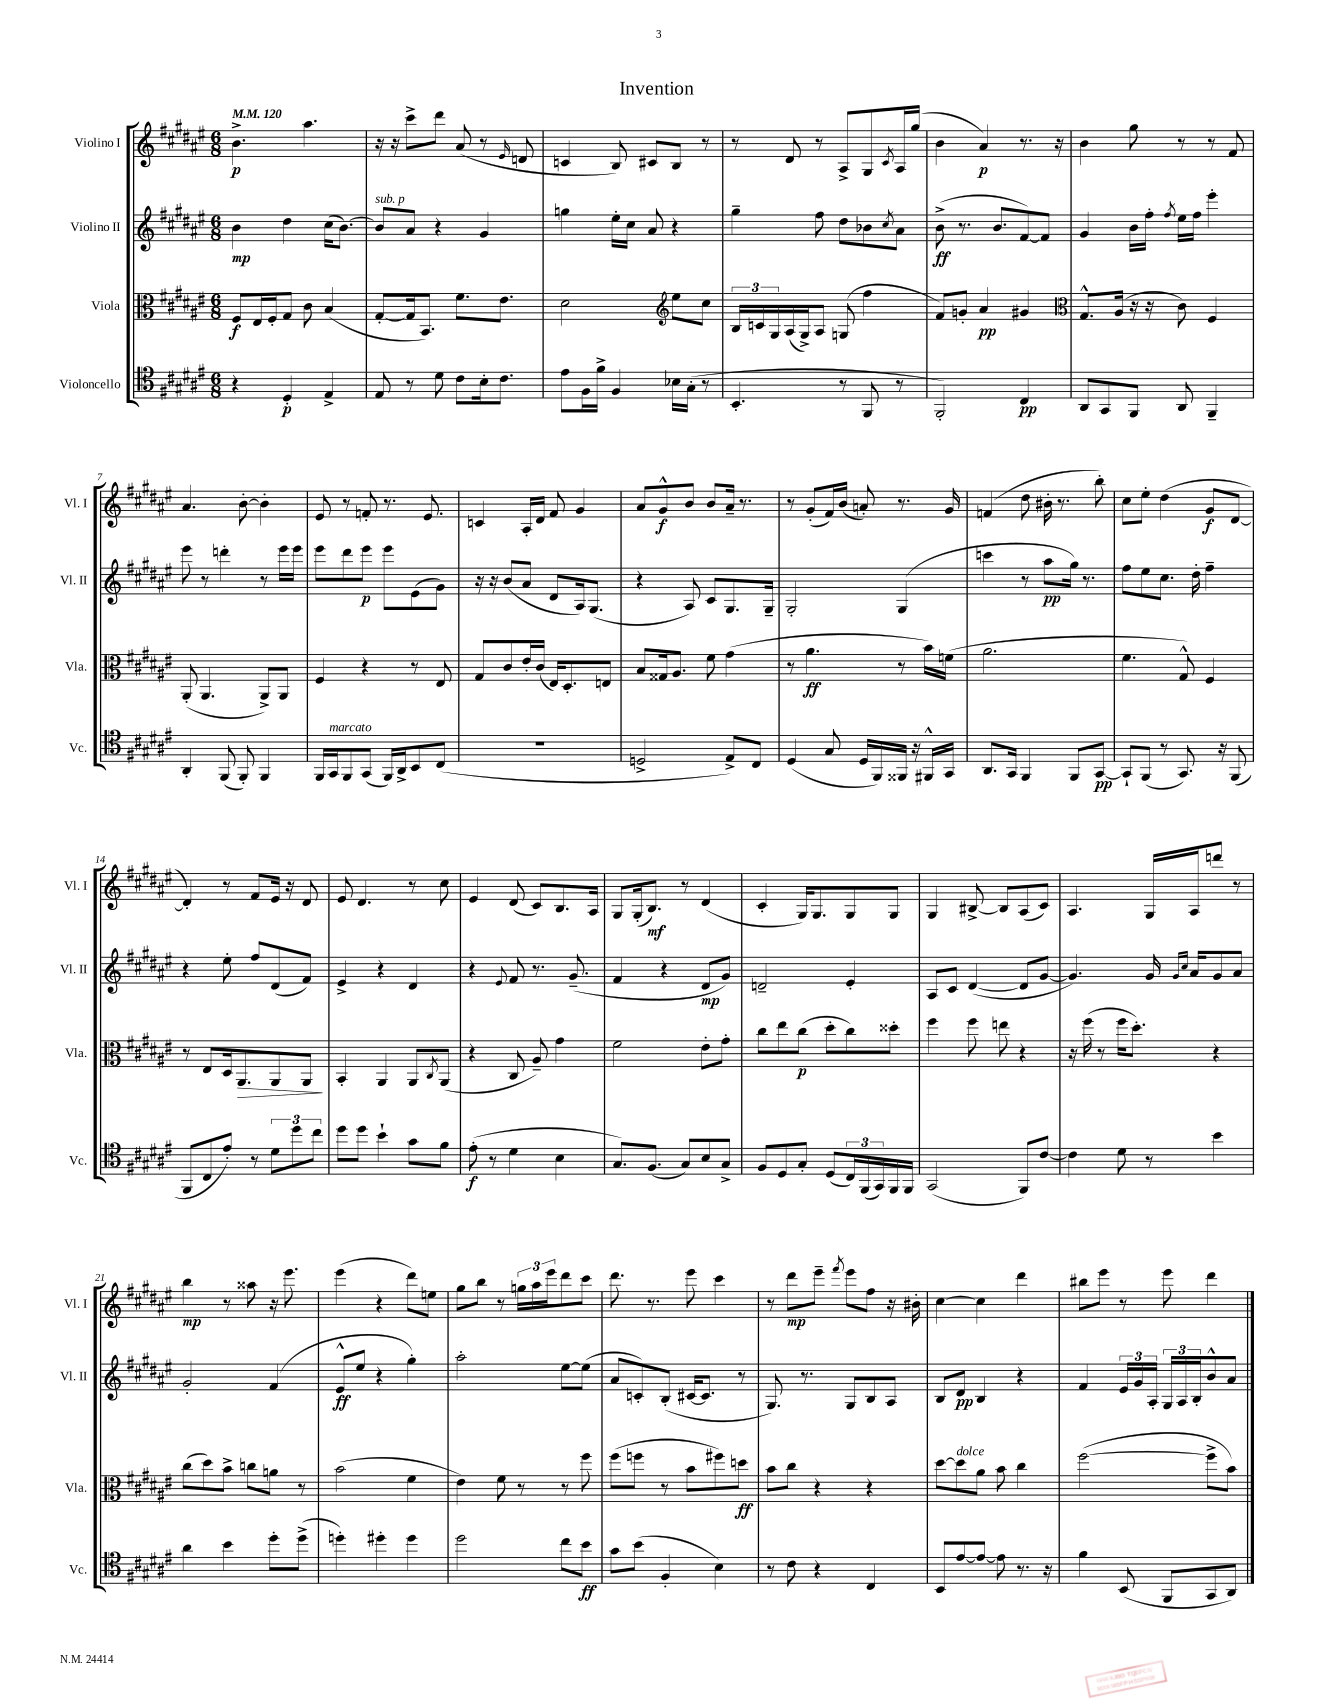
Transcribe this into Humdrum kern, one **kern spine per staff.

**kern	**dynam	**kern	**dynam	**kern	**dynam	**kern	**dynam
*part4	*part4	*part3	*part3	*part2	*part2	*part1	*part1
*staff4	*staff4	*staff3	*staff3	*staff2	*staff2	*staff1	*staff1
*I"Violoncello	*	*I"Viola	*	*I"Violino II	*	*I"Violino I	*
*I'Vc.	*	*I'Vla.	*	*I'Vl. II	*	*I'Vl. I	*
*clefC4	*	*clefC3	*	*clefG2	*	*clefG2	*
*k[f#c#g#d#a#e#]	*	*k[f#c#g#d#a#e#]	*	*k[f#c#g#d#a#e#]	*	*k[f#c#g#d#a#e#]	*
*M6/8	*	*M6/8	*	*M6/8	*	*M6/8	*
*MM120	*	*MM120	*	*MM120	*	*MM120	*
=1	=1	=1	=1	=1	=1	=1	=1
4r	.	8F#/L	f	4b\	mp	4.b^\	p
.	.	16E#/L	.	.	.	.	.
.	.	16F#'/J	.	.	.	.	.
4D#'/	p	8G#/J	.	4dd#\	.	.	.
.	.	8c#\	.	.	.	4.aa#\	.
4E#^/	.	(4B/	.	(16cc#\KL	.	.	.
.	.	.	.	[8.b\J)	.	.	.
=2	=2	=2	=2	=2	=2	=2	=2
!	!	!	!	!LO:TX:a:i:t=sub. p	!	!	!
8E#/	.	[8G#'/L	.	8b/L]	.	16r	.
.	.	.	.	.	.	16r	.
8r	.	16G#/k]	.	8a#/J	.	8ccc#^\L	.
.	.	8.BB/J)	.	.	.	.	.
8d#\	.	.	.	4r	.	8ddd#\J	.
8c#\L	.	8.f#\L	.	.	.	(8a#/	.
16B'\k	.	.	.	4g#/	.	8r	.
8.c#\J	.	8.e#\J	.	.	.	.	.
.	.	.	.	.	.	16qqe#/	.
.	.	.	.	.	.	8dn/	.
=3	=3	=3	=3	=3	=3	=3	=3
8e#\L	.	2d#\	.	4ggn\	.	4cn/	.
16F#\L	.	.	.	.	.	.	.
16f#^\JJ	.	.	.	.	.	.	.
4F#/	.	.	.	16ee#'\LL	.	8B/)	.
.	.	.	.	16cc#\JJ	.	.	.
.	.	.	.	8a#/	.	8c#X/L	.
*	*	*clefG2	*	*	*	*	*
16B-X\LL	.	8ee#\L	.	4r	.	8B/J	.
(16G#'\JJ	.	.	.	.	.	.	.
8r	.	8cc#\J	.	.	.	8r	.
=4	=4	=4	=4	=4	=4	=4	=4
4.BB'/	.	24B/LL	.	4gg#~\	.	8r	.
.	.	24cn/	.	.	.	.	.
.	.	24G#/	.	.	.	.	.
.	.	(16A#/	.	.	.	8d#/	.
.	.	16G#^/J)	.	.	.	.	.
.	.	8A#/J	.	8ff#\	.	8r	.
8r	.	(8Gn/	.	8dd#\L	.	8A#^/L	.
8FF#/	.	4ff#\	.	8b-X\	.	8G#/	.
.	.	.	.	8qcc#/	.	8qc#/	.
8r	.	.	.	8a#\J	.	16A#/L	.
.	.	.	.	.	.	(16gg#/JJ	.
=5	=5	=5	=5	=5	=5	=5	=5
2FF#'/)	.	8f#/L)	.	(8b^\	ff	4b\	.
.	.	8gn'/J	.	8.r	.	.	.
.	.	4a#/	pp	.	.	4a#/)	p
.	.	.	.	8.b/L	.	.	.
4C#/	pp	4g#X/	.	[8f#/)	.	8.r	.
.	.	.	.	8f#/J]	.	.	.
.	.	.	.	.	.	16r	.
=6	=6	=6	=6	=6	=6	=6	=6
*	*	*clefC3	*	*	*	*	*
8AA#/L	.	8.G#^^/L	.	4g#/	.	4b\	.
8GG#/	.	.	.	.	.	.	.
.	.	(16A#/Jk	.	.	.	.	.
8FF#/J	.	16r	.	16b\LL	.	8gg#\	.
.	.	16r	.	16ff#'\JJ	.	.	.
.	.	.	.	8qff#/	.	.	.
8AA#/	.	8c#\)	.	16ee#\LL	.	8r	.
.	.	.	.	16ff#\JJ	.	.	.
4FF#~/	.	4F#/	.	4eee#'\	.	8r	.
.	.	.	.	.	.	8f#/	.
!!LO:LB:g=z
=7	=7	=7	=7	=7	=7	=7	=7
4AA#'/	.	(8AA#'/	.	8eee#\	.	4.a#/	.
.	.	4.AA#/	.	8r	.	.	.
(8FF#/	.	.	.	4dddn'\	.	.	.
8FF#'/)	.	.	.	.	.	[8b'\	.
4FF#/	.	8AA#^/L)	.	8r	.	4b'\]	.
.	.	8AA#/J	.	16eee#\LL	.	.	.
.	.	.	.	16eee#\JJ	.	.	.
=8	=8	=8	=8	=8	=8	=8	=8
16FF#/LL	.	4F#/	.	8eee#\L	.	8e#/	.
!LO:TX:a:i:t=marcato	!	!	!	!	!	!	!
16GG#/J	.	.	.	.	.	.	.
8FF#/	.	.	.	8ddd#\	.	8r	.
(8GG#/J	.	4r	.	8eee#\J	p	8fn'/	.
16FF#/LL)	.	.	.	8eee#\L	.	8.r	.
16AA#^/J	.	.	.	.	.	.	.
8BB/	.	8r	.	(8e#\	.	.	.
.	.	.	.	.	.	8.e#/	.
(8C#/J	.	8E#/	.	8g#\J)	.	.	.
=9	=9	=9	=9	=9	=9	=9	=9
2.r	.	8G#/L	.	16r	.	4cn/	.
.	.	.	.	16r	.	.	.
.	.	8c#/	.	(8b/L	.	.	.
.	.	16e#'/L	.	8a#/J	.	16A#'/LL	.
.	.	(16c#/JJ	.	.	.	16d#/JJ	.
.	.	16E#/KL)	.	8d#/L	.	8f#/	.
.	.	8.D#'/	.	.	.	.	.
.	.	.	.	16A#/k)	.	4g#/	.
.	.	.	.	(8.G#/J	.	.	.
.	.	8En/J	.	.	.	.	.
=10	=10	=10	=10	=10	=10	=10	=10
2Dn^/	.	8B/L	.	4r	.	8a#/L	.
.	.	16G##X/k	.	.	.	8g#^^/	f
.	.	8.A#/J	.	.	.	.	.
.	.	.	.	8A#/)	.	8b/J	.
.	.	8f#\	.	8c#/L	.	8b/L	.
8E#^/L)	.	(4g#\	.	8.G#/	.	16a#~/Jk	.
.	.	.	.	.	.	8.r	.
8C#/J	.	.	.	.	.	.	.
.	.	.	.	16G#~/Jk	.	.	.
=11	=11	=11	=11	=11	=11	=11	=11
(4D#/	.	8r	.	2G#'/	.	8r	.
.	.	4.a#\	ff	.	.	(8g#'/L	.
8G#/	.	.	.	.	.	16f#/L)	.
.	.	.	.	.	.	(16b/JJ	.
16D#/LL	.	.	.	.	.	8an'/)	.
16FF#/)	.	.	.	.	.	.	.
16FF##X/JJ	.	8r	.	(4G#/	.	8.r	.
16r	.	.	.	.	.	.	.
16FF#X^^/LL	.	16b\LL)	.	.	.	.	.
16GG#/JJ	.	(16fn\JJ	.	.	.	16g#/	.
=12	=12	=12	=12	=12	=12	=12	=12
8.AA#/L	.	2.a#\	.	4cccn\	.	(4fn/	.
16GG#/Jk	.	.	.	.	.	.	.
4FF#/	.	.	.	8r	.	8dd#\	.
.	.	.	.	8aa#\L	pp	16b#X'\	.
.	.	.	.	.	.	8.r	.
8FF#/L	.	.	.	16gg#\Jk)	.	.	.
.	.	.	.	8.r	.	.	.
[8GG#/J	pp	.	.	.	.	8bb'\)	.
=13	=13	=13	=13	=13	=13	=13	=13
8GG#`/L]	.	4.f#\	.	8ff#\L	.	8cc#\L	.
(8FF#/J	.	.	.	8ee#\	.	8ee#'\J	.
8r	.	.	.	8.cc#\J	.	(4dd#\	.
8.GG#/)	.	8G#^^/)	.	.	.	.	.
.	.	.	.	16dd#'\	.	.	.
.	.	4F#/	.	4ff#~\	.	8g#/L	f
16r	.	.	.	.	.	.	.
(8FF#/	.	.	.	.	.	[8d#/J	.
!!LO:LB:g=z
=14	=14	=14	=14	=14	=14	=14	=14
8FF#/L	.	8r	.	4r	.	4d#'/])	.
8C#/	.	8E#/L	.	.	.	.	.
8e#'/J)	.	16D#/k	.	8ee#'\	.	8r	.
!	!	!	!LO:HP:b	!	!	!	!
.	.	8.AA#/	>	.	.	.	.
8r	.	.	.	8ff#/L	.	8f#/L	.
12d#\L	.	8AA#/	.	(8d#/	.	16e#/Jk	.
.	.	.	.	.	.	16r	.
12dd#\	.	.	.	.	.	.	.
.	.	8AA#/J	.	8f#/J)	.	8d#/	.
12cc#\J	.	.	.	.	.	.	.
.	.	.	]	.	.	.	.
=15	=15	=15	=15	=15	=15	=15	=15
8dd#\L	.	4BB'/	.	4e#^/	.	8e#/	.
8dd#\J	.	.	.	.	.	4.d#/	.
4b`\	.	4AA#/	.	4r	.	.	.
8g#\L	.	8AA#/L	.	4d#/	.	8r	.
.	.	8qC#/	.	.	.	.	.
8f#\J	.	(8AA#/J	.	.	.	8cc#\	.
=16	=16	=16	=16	=16	=16	=16	=16
(8e#'\	f	4r	.	4r	.	4e#/	.
8r	.	.	.	.	.	.	.
.	.	.	.	8qqe#/	.	.	.
4d#\	.	8C#/	.	8f#/	.	(8d#/	.
.	.	8A#~/)	.	8.r	.	8c#/L)	.
4B\	.	4g#\	.	.	.	8.B/	.
.	.	.	.	(8.g#~/	.	.	.
.	.	.	.	.	.	16A#/Jk	.
=17	=17	=17	=17	=17	=17	=17	=17
8.G#/L)	.	2f#\	.	4f#/	.	8G#/L	.
.	.	.	.	.	.	(16G#'/k	.
(8.F#/J	.	.	.	.	.	8.B/J)	mf
.	.	.	.	4r	.	.	.
8G#/L)	.	.	.	.	.	8r	.
8B/	.	8e#'\L	.	8d#/L	mp	(4d#/	.
8G#^/J	.	8g#'\J	.	8g#/J)	.	.	.
=18	=18	=18	=18	=18	=18	=18	=18
8F#/L	.	8cc#\L	.	2dn~/	.	4c#'/	.
8D#/	.	8ee#\	.	.	.	.	.
8G#'/J	.	(8cc#\J	p	.	.	16G#/KL)	.
.	.	.	.	.	.	8.G#/	.
(8D#/L	.	8dd#'\L	.	.	.	.	.
24C#/L)	.	8cc#\)	.	4e#'/	.	8G#/	.
(24FF#/	.	.	.	.	.	.	.
24GG#/)	.	.	.	.	.	.	.
16FF#/	.	8dd##X'\J	.	.	.	8G#/J	.
16FF#/JJ	.	.	.	.	.	.	.
=19	=19	=19	=19	=19	=19	=19	=19
(2GG#/	.	4ff#\	.	8A#/L	.	4G#/	.
.	.	.	.	8c#/J	.	.	.
.	.	8ff#\	.	([4d#/	.	[8B#X^/	.
.	.	8een\	.	.	.	8B#/L]	.
8FF#/L)	.	4r	.	8d#/L]	.	(8A#/	.
[8c#/J	.	.	.	[8g#/J	.	8c#/J)	.
=20	=20	=20	=20	=20	=20	=20	=20
4c#\]	.	16r	.	4.g#/])	.	4.A#/	.
.	.	(16ff#\	.	.	.	.	.
.	.	8r	.	.	.	.	.
8d#\	.	16ff#\KL	.	.	.	.	.
.	.	8.dd#'\J)	.	.	.	.	.
8r	.	.	.	16g#/	.	16G#/LL	.
.	.	.	.	16qqg#/LL	.	.	.
.	.	.	.	16qqcc#/JJ	.	.	.
.	.	.	.	16a#/KL	.	16A#/J	.
4b\	.	4r	.	8g#/	.	8dddn/J	.
.	.	.	.	8a#/J	.	8r	.
!!LO:LB:g=z
=21	=21	=21	=21	=21	=21	=21	=21
4a#\	.	(8cc#\L	.	2g#'/	.	4bb\	mp
.	.	8dd#\)	.	.	.	.	.
4b\	.	8b^\J	.	.	.	8r	.
.	.	8ccn\L	.	.	.	8aa##X\	.
8dd#'\L	.	8an\J	.	(4f#/	.	16r	.
.	.	.	.	.	.	8.eee#\	.
(8dd#^\J	.	8r	.	.	.	.	.
=22	=22	=22	=22	=22	=22	=22	=22
4ddn'\)	.	(2b\	.	8e#^^/L	ff	(4eee#\	.
.	.	.	.	8ee#/J	.	.	.
4dd#X'\	.	.	.	4r	.	4r	.
4dd#\	.	4f#\	.	4gg#'\)	.	8ddd#\L)	.
.	.	.	.	.	.	8een\J	.
=23	=23	=23	=23	=23	=23	=23	=23
2dd#\	.	4e#\)	.	2aa#'\	.	8gg#\L	.
.	.	.	.	.	.	8bb\J	.
.	.	8f#\	.	.	.	8r	.
.	.	8r	.	.	.	24ggn\LL	.
.	.	.	.	.	.	24aa#\	.
.	.	.	.	.	.	24eee#\J	.
8cc#\L	.	8r	.	[8ee#\L	.	8ddd#\	.
8b\J	ff	8ff#\	.	(8ee#\J]	.	8ccc#\J	.
=24	=24	=24	=24	=24	=24	=24	=24
8g#\L	.	(8ff#\L	.	8a#/L	.	8.ddd#\	.
(8b\J	.	8ffn\J	.	8cn'/)	.	.	.
.	.	.	.	.	.	8.r	.
4F#'/	.	8r	.	(8B'/J	.	.	.
.	.	8b\L	.	[16c#X/KL	.	8eee#\	.
.	.	.	.	8.c#/J]	.	.	.
4B\)	.	8ff#X\)	.	.	.	4ccc#\	.
.	.	8ddn\J	ff	8r	.	.	.
=25	=25	=25	=25	=25	=25	=25	=25
8r	.	8b\L	.	8.G#/)	.	8r	.
8c#\	.	8cc#\J	.	.	.	8ddd#\L	mp
.	.	.	.	8.r	.	.	.
4r	.	4r	.	.	.	8eee#~\J	.
.	.	.	.	.	.	8qfff#/	.
.	.	.	.	8G#/L	.	8eee#\L	.
4C#/	.	4r	.	8B/	.	8ff#\J	.
.	.	.	.	8A#/J	.	16r	.
.	.	.	.	.	.	16b#X'\	.
=26	=26	=26	=26	=26	=26	=26	=26
8BB/L	.	[8dd#\L	.	8B/L	.	[4cc#\	.
!	!	!LO:TX:a:i:t=dolce	!	!	!	!	!
[8e#/	.	8dd#\]	.	8d#/J	pp	.	.
8e#/J_	.	8a#\J	.	4B/	.	4cc#\]	.
8e#\]	.	8b\	.	.	.	.	.
8.r	.	4cc#\	.	4r	.	4ddd#\	.
16r	.	.	.	.	.	.	.
=27	=27	=27	=27	=27	=27	=27	=27
4f#\	.	([2ff#\	.	4f#/	.	8bb#X\L	.
.	.	.	.	.	.	8eee#\J	.
(8BB/	.	.	.	24e#/LL	.	8r	.
.	.	.	.	24g#/	.	.	.
.	.	.	.	24A#'/JJ	.	.	.
8FF#/L	.	.	.	24G#/LL	.	8eee#\	.
.	.	.	.	24A#/	.	.	.
.	.	.	.	24B'/J	.	.	.
8GG#/	.	8ff#^\L]	.	8b^^/	.	4ddd#\	.
8AA#/J)	.	8b\J)	.	8a#/J	.	.	.
==	==	==	==	==	==	==	==
*-	*-	*-	*-	*-	*-	*-	*-
